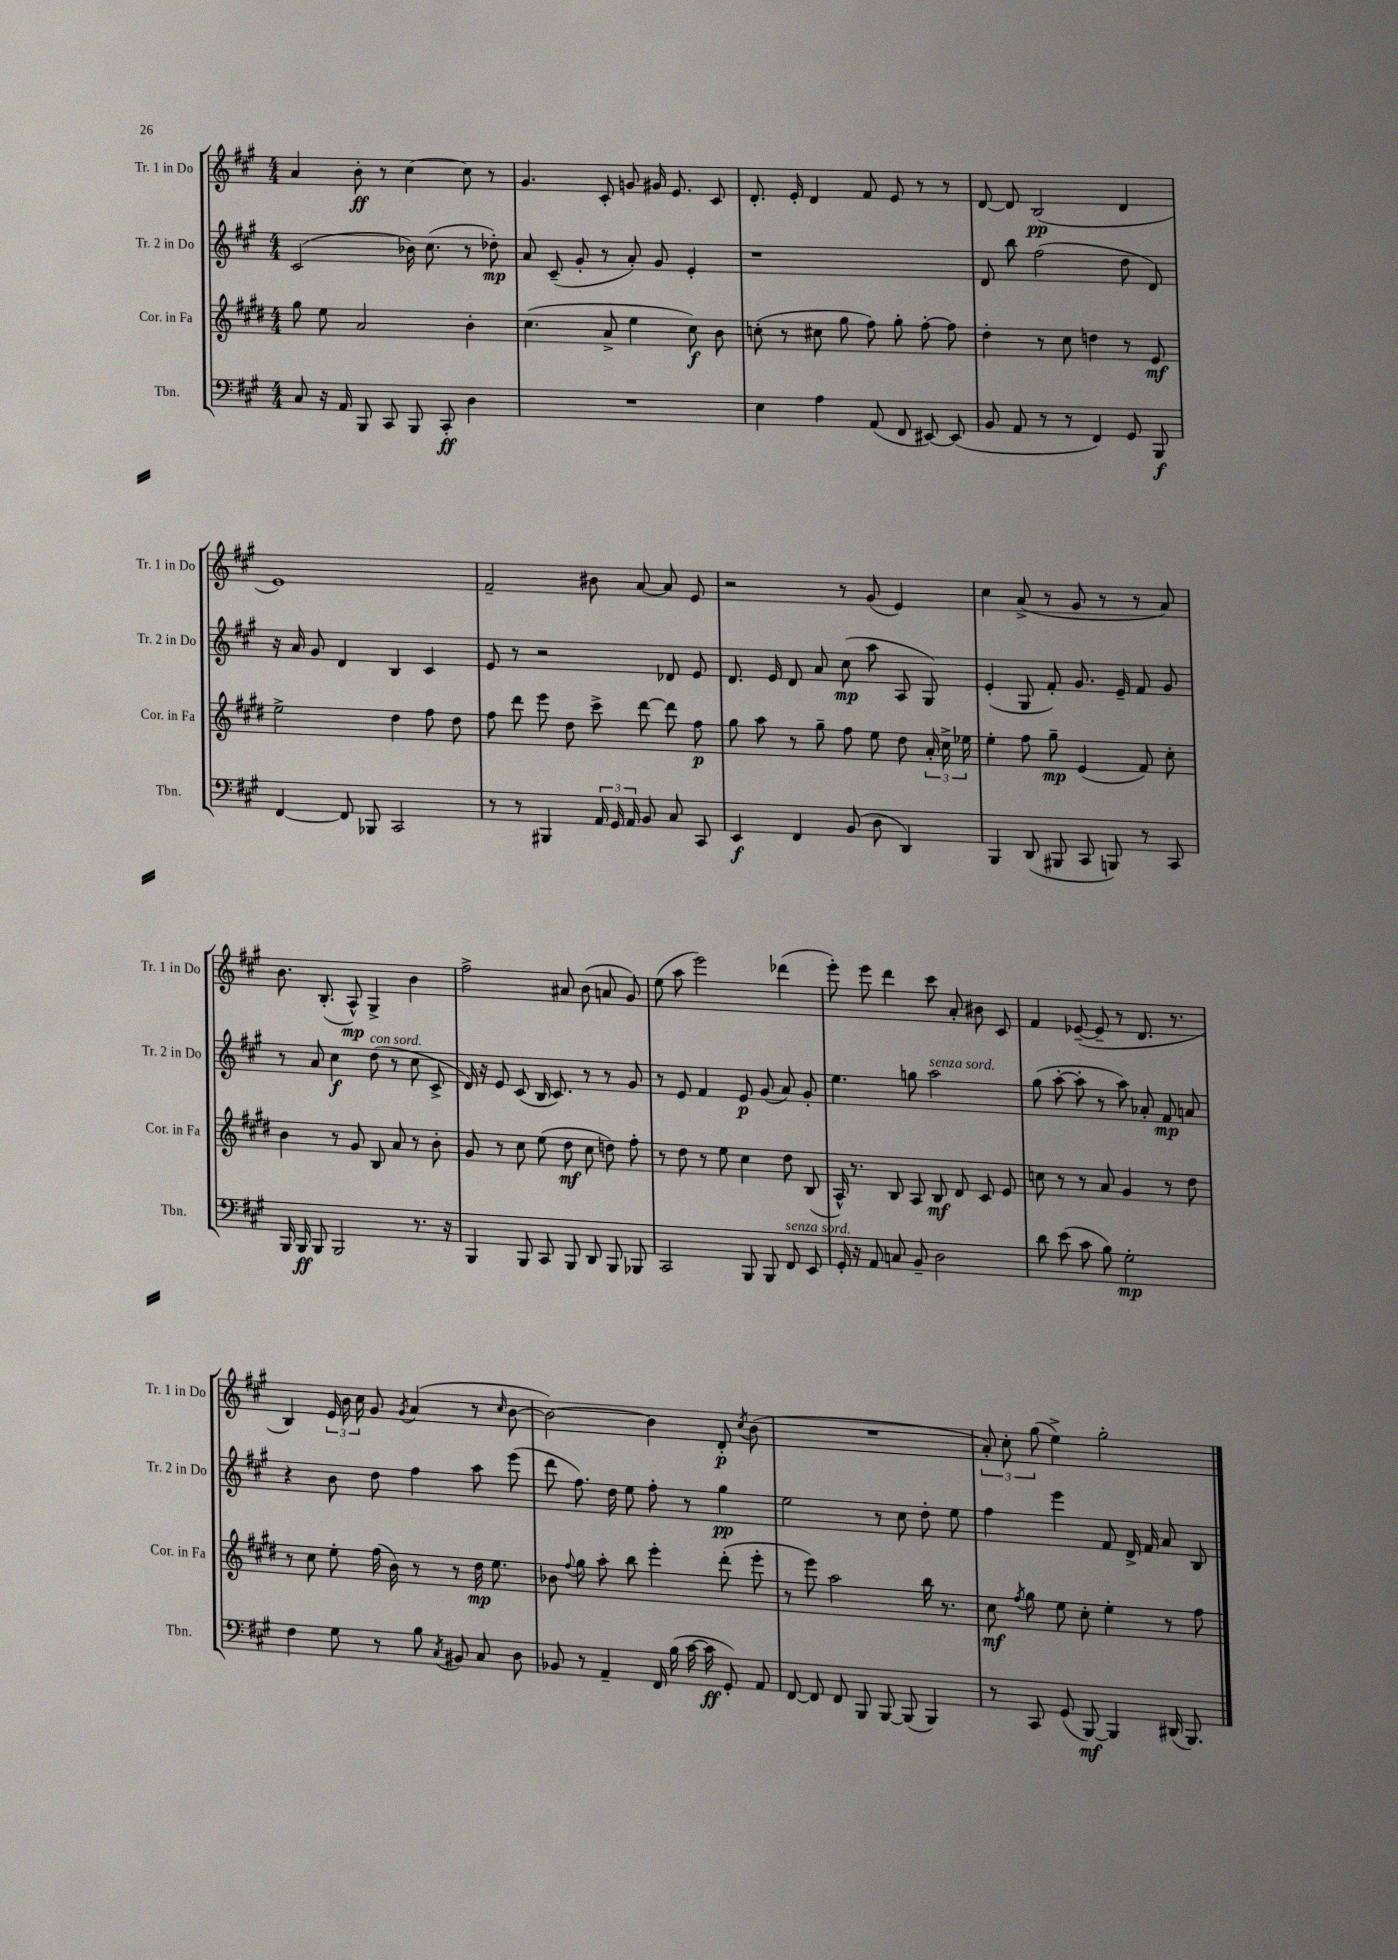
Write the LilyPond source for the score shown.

<<
\new StaffGroup <<
\new Staff = "s0" \with { instrumentName = "Tr. 1 in Do" shortInstrumentName = "Tr. 1 in Do" } {
    \clef treble \key a \major \numericTimeSignature \time 4/4
    \autoBeamOff a'4 b'8-.\ff r8 cis''4~ cis''8 r8 |
    gis'4. cis'8-. g'8 gis'16 e'8. cis'8 |
    d'8.-. e'16-. d'4 fis'8 e'8 r8 r8 |
    d'8~ d'8 b2\pp( d'4 |
    e'1) |
    fis'2-- bis'8 a'8~ a'8 e'8 |
    r2 r8 gis'8( e'4) |
    cis''4 a'8->( r8 gis'8 r8 r8 a'8) |
    b'8. b8.-.( a8-^\mp) gis4-> b'4 |
    fis''2-> ais'8 b'8( a'8 gis'8) |
    e''8( a''8 e'''2) des'''4( |
    e'''8-.) e'''8 d'''4 cis'''8 a'8-. bis'8 cis'8 |
    fis'4 ees'8~--( ees'8-- r8 d'8. r8. |
    b4) \tuplet 3/2 { e'16 b'16 cis''16 } gis'8 \acciaccatura { gis'8 } a'4( r8 \grace { cis''16 } b'8~ |
    b'2~) b'4 d'8-.\p \acciaccatura { cis''8 } b'8( |
    R1 |
    \tuplet 3/2 { a'8-.) cis''8-. gis''8( } e''4->) gis''2-. \bar "|." |
}
\new Staff = "s1" \with { instrumentName = "Tr. 2 in Do" shortInstrumentName = "Tr. 2 in Do" } {
    \clef treble \key a \major \numericTimeSignature \time 4/4
    \autoBeamOff cis'2( bes'16) cis''8.( r8 des''8-.\mp) |
    a'8 cis'8--( gis'8-. r8 a'8-.) gis'8 e'4-. |
    r1 |
    d'8 b''8 fis''2( d''8 d'8) |
    r16 a'16 gis'8 d'4 b4 cis'4 |
    e'8 r8 r2 des'8 e'8 |
    d'8. e'16 d'8 a'8 cis''8\mp( a''8 a8 gis8) |
    e'4-.( gis8 fis'8-.) gis'8. e'16-- fis'8 gis'8 |
    r8 a'8 cis''4\f d''8^\markup { \italic "con sord." }( r8 cis''8 cis'8-> |
    d'16) r16 e'8 cis'8( b16 cis'8.) r8 r8 gis'8 |
    r8 e'8 fis'4 e'8\p gis'8( a'8) gis'8-. |
    e''4. g''8 a''2^\markup { \italic "senza sord." } |
    gis''8( a''8~-. a''8-. r8 a''8) aes'8-. fis'8\mp a'8 |
    r4 b'8 d''8 fis''4 a''8 e'''8( |
    d'''8 fis''8.) d''16 e''8 fis''8-. r8 gis''4\pp |
    e''2 r8 cis''8 d''8-. e''8 |
    fis''4 e'''4 fis'8 d'16-> fis'16 a'8 b8 \bar "|." |
}
\new Staff = "s2" \with { instrumentName = "Cor. in Fa" shortInstrumentName = "Cor. in Fa" } {
    \clef treble \key e \major \numericTimeSignature \time 4/4
    \autoBeamOff gis''8 e''8 a'2 b'4-. |
    cis''4.( a'8-> e''4 cis''8\f) b'8 |
    c''8-.( r8 cis''8 gis''8 fis''8) gis''8-. fis''8~-. fis''8 |
    dis''4-. r8 cis''8 d''4 r8 e'8\mf |
    e''2-> dis''4 fis''8 dis''8 |
    fis''8 dis'''8 e'''8 dis''8 cis'''8-> dis'''8~ dis'''8 fis''8\p |
    gis''8 a''8 r8 gis''8-- fis''8 e''8 dis''8 \tuplet 3/2 { a'16-. cis''16-> ees''16 } |
    e''4-. fis''8 gis''8--\mp e'4( fis'8) cis''8-. |
    b'4 r8 gis'8 b8 a'8 r8 b'8-. |
    gis'8 r8 cis''8 e''8( dis''8\mf cis''8 d''8) fis''8-. |
    r8 dis''8 r8 e''8 cis''4 dis''8 b8( |
    a16-^) r8. b8 a8 b8\mf dis'8 cis'8 e'8 |
    c''8 r8 r8 a'8 gis'4 r8 dis''8 |
    r8 cis''8 e''8-. fis''16( b'16) r8 r8 dis''16\mp e''8. |
    bes'8 \appoggiatura { fis''8 } gis''8 a''8-. b''8 e'''4-. dis'''8-.( e'''8-. |
    r8 e'''8) a''2 b''16 r8. |
    cis''8\mf \acciaccatura { fis''8 } gis''8 e''8 cis''8-. e''4-. r8 fis''8 \bar "|." |
}
\new Staff = "s3" \with { instrumentName = "Tbn." shortInstrumentName = "Tbn." } {
    \clef bass \key a \major \numericTimeSignature \time 4/4
    \autoBeamOff cis8 r16 a,16 b,,8 cis,8 b,,8 cis,8-.\ff d4 |
    R1 |
    e4 a4 a,8( fis,8 eis,8~) eis,8( |
    b,8 a,8 r8 r8 fis,4) gis,8 b,,8\f |
    fis,4~ fis,8 bes,,8 cis,2 |
    r8 r8 bis,,4 \tuplet 3/2 { a,16 gis,16 a,16 } b,8 cis8 cis,8 |
    e,4\f fis,4 b,8( d8 d,4) |
    b,,4 d,8( bis,,8 cis,8 b,,8) r8 cis,8 |
    b,,16 b,,16\ff b,,8 b,,2 r8. r16 |
    b,,4 b,,8 cis,8 b,,8 d,8 b,,8 bes,,8 |
    cis,2 b,,8 b,,8 fis,8^\markup { \italic "senza sord." } e,8 |
    gis,16-. r16 a,8 c8 b,8-- d2 |
    d'8 e'8( cis'8 b8) gis2-.\mp |
    fis4 gis8 r8 b8 \acciaccatura { cis8 } bis,8 cis8 d8 |
    bes,8 r8 a,4-- fis,16 b16( cis'16~ cis'16\ff gis,8-.) a,8 |
    fis,8~ fis,8 fis,8 b,,8 b,,8~ b,,8( b,,4) |
    r8 cis,8 gis,8( b,,8~\mf) b,,4 dis,16( b,,8.) \bar "|." |
}
>>
>>
\layout { \context { \Score \remove "Bar_number_engraver" } }
